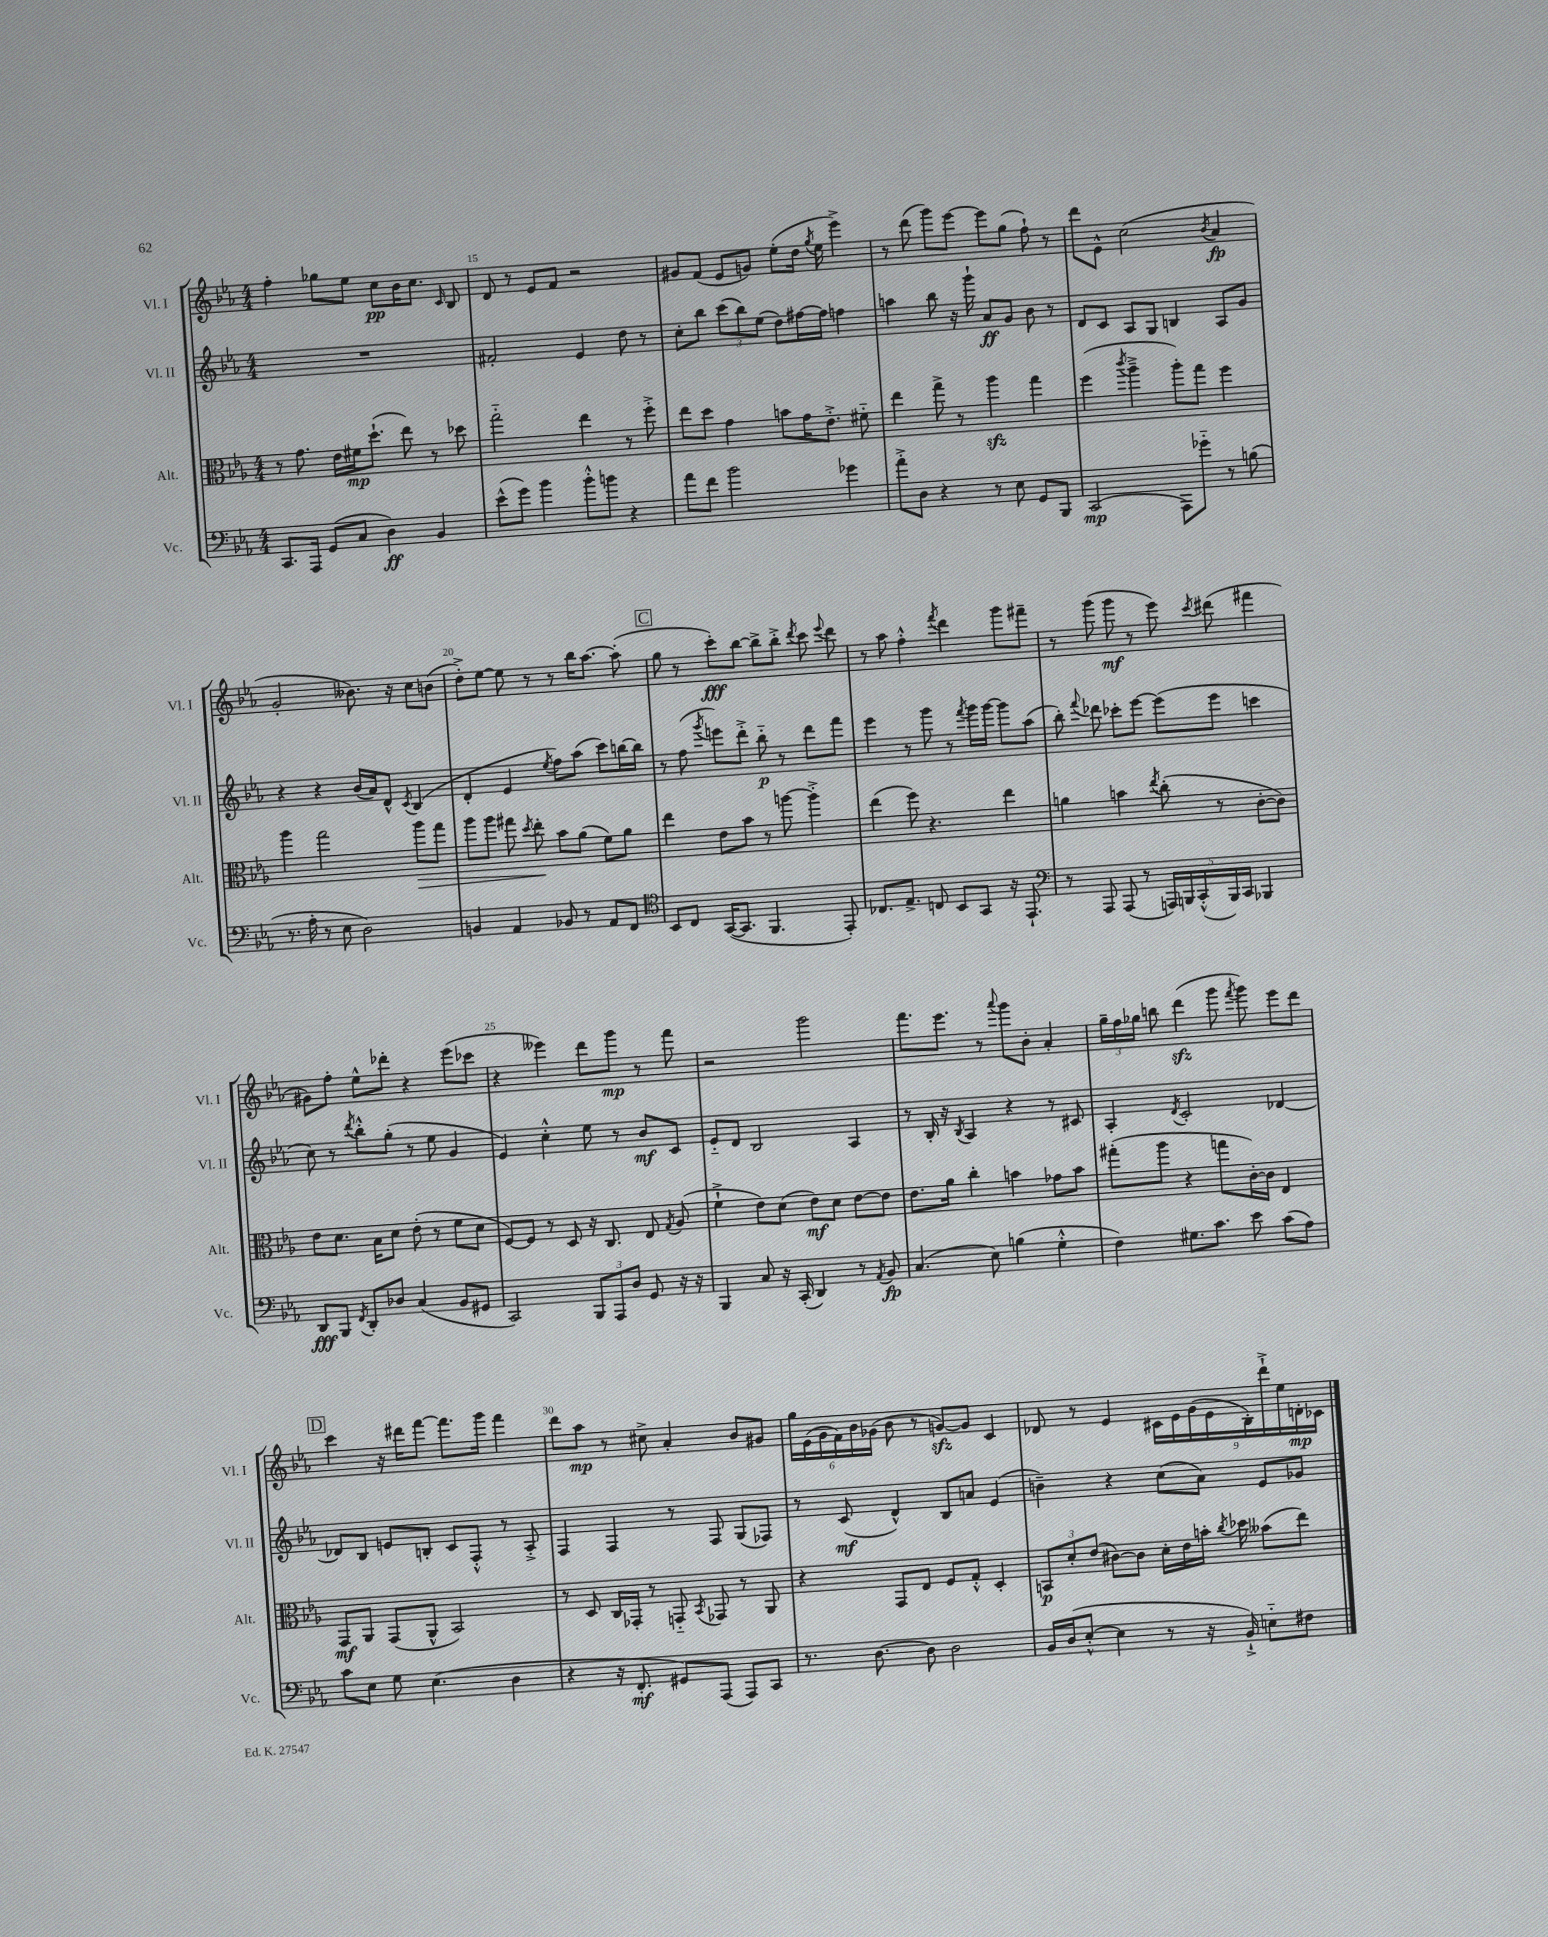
<<
\new StaffGroup <<
\new Staff = "s0" \with { instrumentName = "Vl. I" shortInstrumentName = "Vl. I" } {
    \clef treble \key ees \major \numericTimeSignature \time 4/4
    \autoBeamOff f''4-. ges''8[ ees''8] c''8[\pp bes'16 c''8.] \grace { c'16 } bes8 |
    d'8 r8 ees'8[ f'8] r2 |
    gis'8[ f'8]( ees'8[ g'8]) ees''8[-.( d''16] \acciaccatura { g''8 } ees''16 ees'''4->) |
    r8 d'''8( g'''8[) ees'''8]~ ees'''8[ g''8]( f''8-!) r8 |
    d'''8[ ees'8]-^ c''2( \acciaccatura { bes'8 } aes'4\fp |
    g'2-. beses'8.) r16 c''8[ b'8]( |
    d''8[-.->) ees''8]~ ees''8 r8 r8 bes''16[ aes''8.]~ aes''8-.( |
    \mark \markup { \box "C" } g''8 r8 c'''8[-.\fff) bes''8]~ bes''8[-> bes''8]-.-> \acciaccatura { d'''8 } c'''8 \appoggiatura { ees'''8 } d'''8 |
    r8 aes''8 f''4-.-^ \acciaccatura { f'''8 } d'''4 g'''8[ fis'''8]-- |
    r8 g'''8( g'''8\mf r8 ees'''8) \acciaccatura { c'''8 } dis'''8( fis'''4 |
    gis'8[) f''8]-. ees''8[-^ des'''8]-. r4 ees'''8[( ces'''8] |
    r4 eeses'''4) d'''8[ g'''8]\mp r8 f'''8 |
    r2 g'''2 |
    f'''8.[ ees'''8.] r8 \appoggiatura { aes'''8 } g'''8[ bes'8]-. aes'4-. |
    \tuplet 3/2 { g''16[-- f''16 ges''16] } b''8 d'''4\sfz( g'''8 \acciaccatura { f'''8 } g'''8) ees'''8[ d'''8] |
    \mark \markup { \box "D" } c'''4 r16 dis'''16[ f'''8]~ f'''8.[ g'''16] f'''4 |
    d'''8[ aes''8]\mp r8 cis''8-> aes'4-. bes'8[ gis'8] |
    \tuplet 6/4 { g''16[ ees'16( g'16 f'16) bes'16 ges'16]( } bes'8 r8 g'8[~\sfz) g'8] c'4 |
    des'8 r8 ees'4 \tuplet 9/8 { cis'16[ ees'16 g'16( ees'16 bes16-.) d'''16-!-> ees''16 d'16-.\mp ces'16] } \bar "|." |
}
\new Staff = "s1" \with { instrumentName = "Vl. II" shortInstrumentName = "Vl. II" } {
    \clef treble \key ees \major \numericTimeSignature \time 4/4
    \autoBeamOff R1 |
    fis'2-. ees'4 d''8 r8 |
    c''8[-. bes''8] \tuplet 3/2 { c'''8[( bes''8) ees''8]( } d''8[) fis''16~ fis''16] f''4 |
    a''4 bes''8 r16 g'''16-! aes'8[\ff g'8] bes'8 r8 |
    d'8[ c'8] aes8[ g8] b4 aes8[ g'8] |
    r4 r4 bes'16[( aes'16) d'8]-^ \acciaccatura { c'8 } bes4( |
    d'4-. ees'4 \acciaccatura { ees''8 } f''8[) aes''8]( c'''8[) b''16~ b''16] |
    \mark \markup { \box "C" } r8 f''8( \acciaccatura { g'''8 } e'''8[) d'''8]-.-> bes''8-_\p r8 d'''8[ f'''8] |
    ees'''4 r8 g'''8 r8 \acciaccatura { f'''8 } g'''16[ g'''16]~ g'''8[ aes''8]( |
    bes''8-.) \appoggiatura { f'''8 } des'''8 ces'''8[-. ees'''8]~ ees'''8[( ees'''8] c'''4 |
    c''8) r8 \acciaccatura { d'''8 } bes''8[-.-^ g''8]-.( r8 ees''8 g'4 |
    ees'4) c''4-.-^ ees''8 r8 bes'8[\mf c'8] |
    ees'8[-_ d'8] bes2 aes4 |
    r8 bes16-. r16 \acciaccatura { bes8 } aes4 r4 r8 cis'8 |
    aes4-. \acciaccatura { d'8 } c'2-. des'4~ |
    \mark \markup { \box "D" } des'8[ bes8] e'8[ b8]-. c'8[ f8]-.-^ r8 aes8-.-> |
    f4 f4 r8 f8 g8[( fes8]) |
    r8 c'8\mf( d'4-^) bes8[ a'8] ees'4( |
    b'4--) r4 c''8[( aes'8]) ees'8[ ges'8] \bar "|." |
}
\new Staff = "s2" \with { instrumentName = "Alt." shortInstrumentName = "Alt." } {
    \clef alto \key ees \major \numericTimeSignature \time 4/4
    \autoBeamOff r8 g'8. ees'16[ fis'16\mp d''8.]-!( ees''8) r8 des''8 |
    g''2-_ ees''4 r8 f''8-.-> |
    ees''8[ d''8] g'4 b'8[ g'16 ees'8.]-.-> fis'8-_ |
    ees''4 g''8-> r8 aes''4\sfz g''4 |
    f''4( \acciaccatura { c'''8 } aes''4---> aes''8[-.) g''8] f''4 |
    aes''4 g''2 aes''8[\> g''8] |
    aes''8[ aes''8] gis''8 \acciaccatura { d''8 } ees''8-.\! bes'8[ aes'8]( f'8[) aes'8] |
    \mark \markup { \box "C" } ees''4 ees'8[ bes'8] r8 a''8~ a''4-.-> |
    ees''4( f''8) r4. ees''4 |
    a'4 b'4 \acciaccatura { ees''8 } c''8-.( r8 c'8[~-. c'8]) |
    ees'8[ d'8.] bes16[ d'8] ees'8-.( r8 f'8[ d'8] |
    f8[~) f8] r8 d8 r16 c8. ees8 \acciaccatura { g8 } aes8( |
    f'4-!-> ees'8[) d'8]( ees'8[\mf) d'8] ees'8[~ ees'8] |
    ees'8.[ aes'16] c''4-. b'4 ges'8[ b'8] |
    gis''8[-.( aes''8] r4 g''8[ c'16~-.) c'16] ees4 |
    \mark \markup { \box "D" } g,8[\mf aes,8] g,8[( aes,8]-^ bes,2) |
    r8 d8 c16[ ges,16]-. r8 g,8-_ \acciaccatura { bes,8 } ges,8 r8 aes,8 |
    r4 g,8[ ees8] f8[ g8]-.-^ d4-. |
    \tuplet 3/2 { b,8[\p d'8-. ees'8]( } cis'8[~) cis'8] d'16[-. ees'16 b'16]-. \acciaccatura { c''8 } des''16 beses'8[( ees''8]) \bar "|." |
}
\new Staff = "s3" \with { instrumentName = "Vc." shortInstrumentName = "Vc." } {
    \clef bass \key ees \major \numericTimeSignature \time 4/4
    \autoBeamOff c,8.[ aes,,16] g,8[( c8] d4\ff) bes,4 |
    ees'8[-^( g'8]) bes'4 bes'8[-.-^ b'8] r4 |
    aes'8[ f'8] bes'2 ges'4 |
    aes'8[-.-> d8] r4 r8 ees8 g,8[ bes,,8] |
    c,2\mp( aes,,8[) ges'8]-_ r8 b8( |
    r8. aes16-. r8 ees8 d2) |
    b,4 aes,4 bes,8 r8 aes,8[ f,8] |
    \mark \markup { \box "C" } \clef tenor bes,8[ c8] g,16[~( g,8.] f,4. ees,8-.) |
    ces8.[ ees8.]-> c8 bes,8[ g,8] r16 ees,8.-! |
    \clef bass r8 aes,,8 aes,,8( r8 \tuplet 5/4 { a,,16[) b,,16 c,16-.-^( b,,16) c,16] } bes,,4 |
    d,8[\fff bes,,8] \acciaccatura { f,8 } d,8[-. des8] c4( bes,8[ gis,8] |
    c,2) \tuplet 3/2 { bes,,8[ aes,,8 d8] } g,8 r16 r16 |
    bes,,4 c8 r16 c,16-.( d,4) r8 \acciaccatura { aes,8 } bes,8\fp |
    c4.( ees8) b4( g4-.-^ |
    f4) gis8.[ c'8.] ees'8 c'8[( aes8]) |
    \mark \markup { \box "D" } c'8[ ees8] g8 ees4.( d4 |
    r4 r16 f,8.-.\mf gis,8[) aes,,8]( aes,,8[) c,8] |
    r8. d8.~ d8 d2 |
    bes,16[ d16( ees8]~-.-^ ees4 r8 r16 bes,16-!->) e8[-_ fis8] \bar "|." |
}
>>
>>
\layout { \context { \Score currentBarNumber = #14 \override BarNumber.break-visibility = ##(#f #t #t) barNumberVisibility = #(every-nth-bar-number-visible 5) } }
